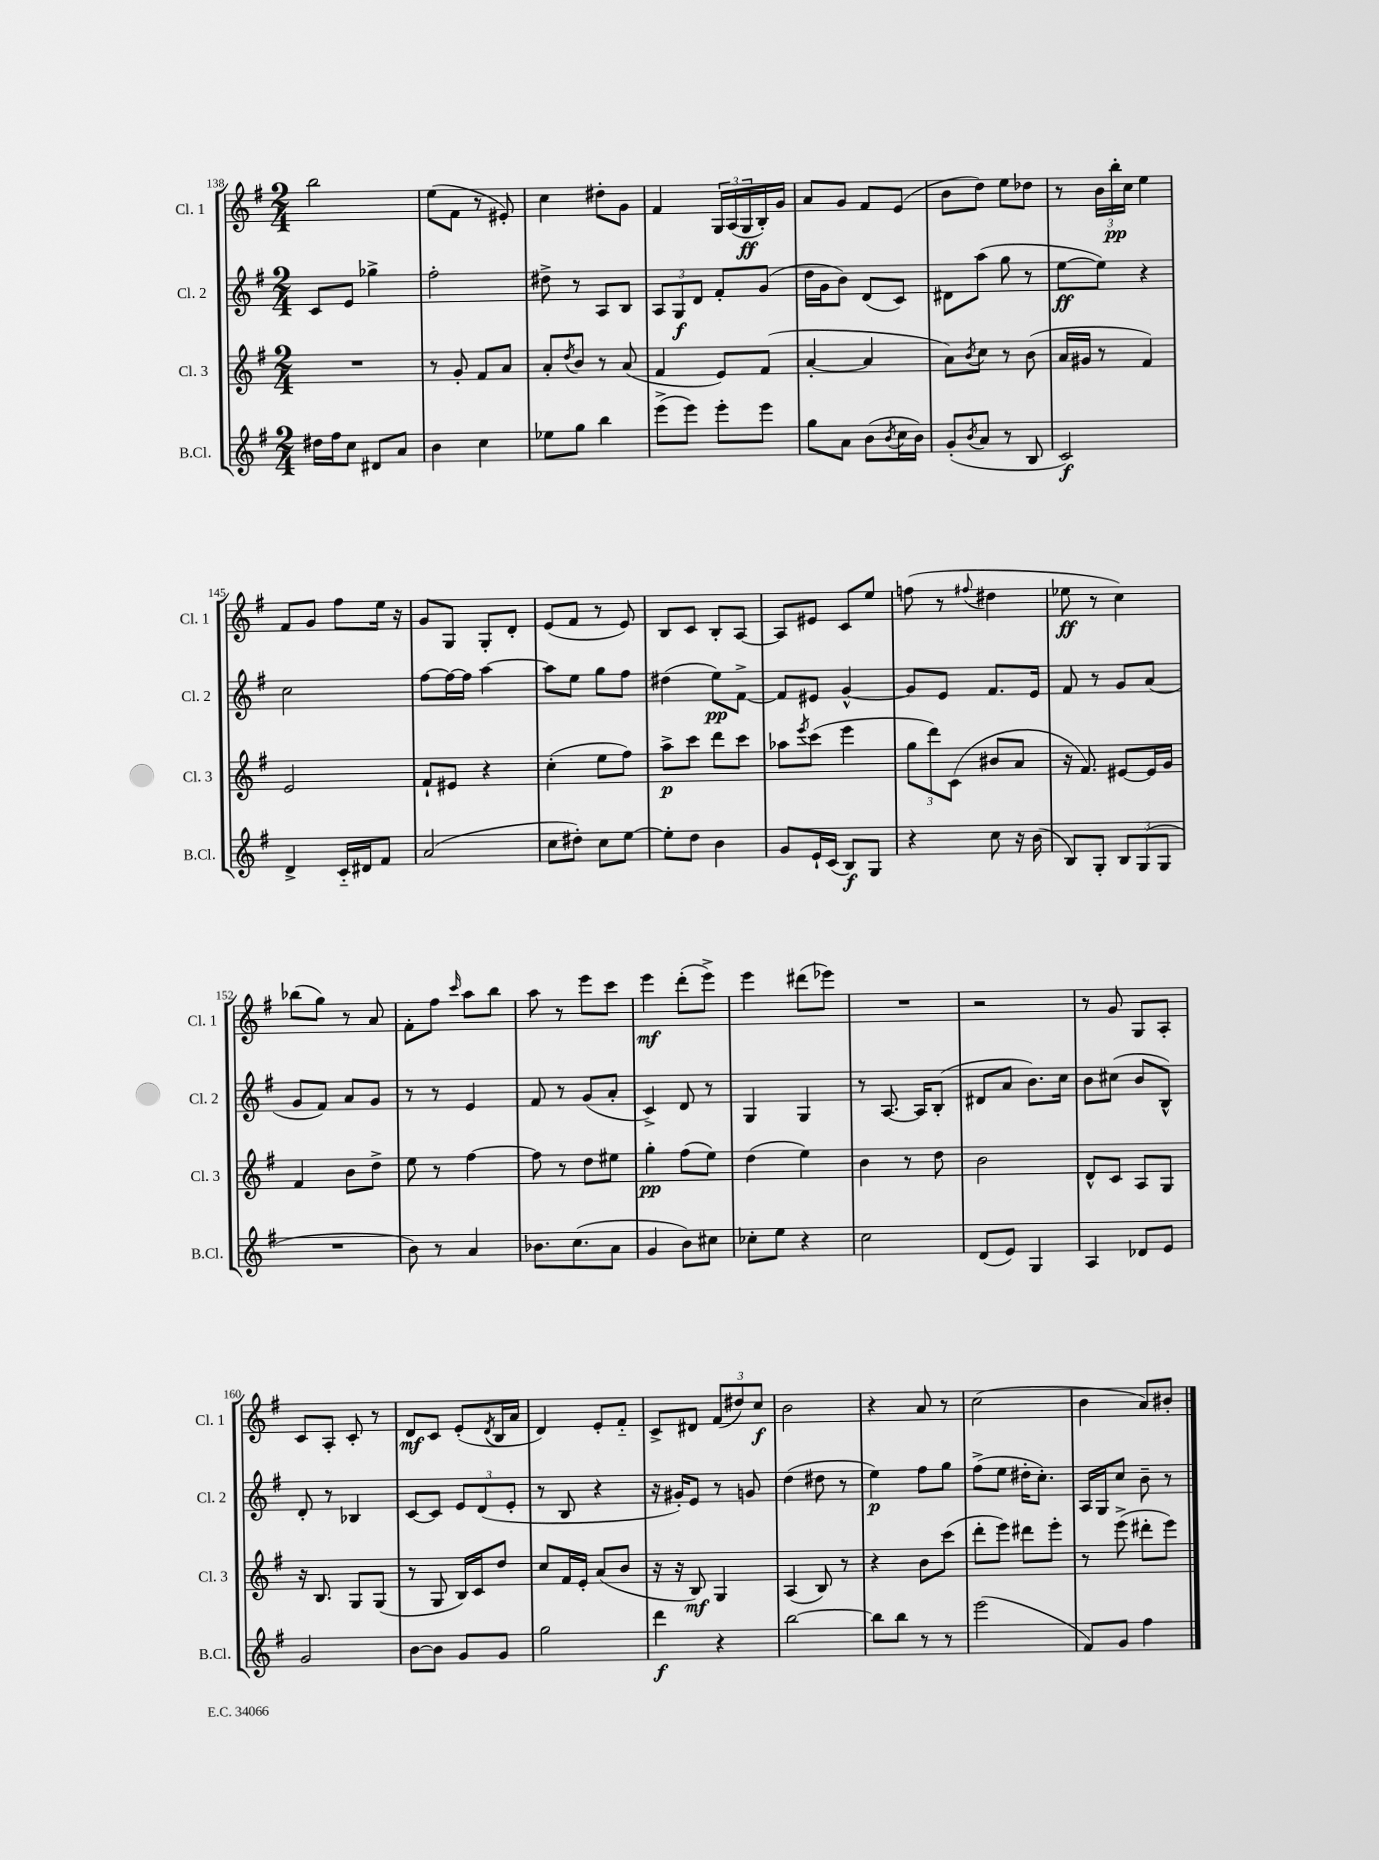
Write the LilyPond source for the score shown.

<<
\new StaffGroup <<
\new Staff = "s0" \with { instrumentName = "Cl. 1" shortInstrumentName = "Cl. 1" } {
    \clef treble \key g \major \numericTimeSignature \time 2/4
    b''2 |
    e''8( fis'8 r8 eis'8-.) |
    c''4 dis''8-. g'8 |
    fis'4 \tuplet 3/2 { g16 a16( g16\ff } b16-.) g'16 |
    a'8 g'8 fis'8 e'8( |
    b'8 d''8) e''8 des''8 |
    r8 \tuplet 3/2 { b'16 b''16-.\pp c''16 } e''4 |
    fis'8 g'8 fis''8 e''16 r16 |
    g'8 g8 g8-. d'8-. |
    e'8( fis'8 r8 e'8) |
    b8 c'8 b8-. a8~ |
    a8 eis'8 c'8 e''8 |
    f''8( r8 \appoggiatura { fis''8 } dis''4 |
    ees''8\ff r8 c''4) |
    bes''8( g''8) r8 a'8 |
    fis'8-. fis''8 \grace { c'''16 } a''8 b''8 |
    a''8 r8 e'''8 c'''8 |
    e'''4\mf d'''8-.( e'''8->) |
    e'''4 dis'''8( ees'''8) |
    R2 |
    r2 |
    r8 g'8 g8 a8-. |
    c'8 a8-. c'8-. r8 |
    d'8\mf c'8 e'8-.( \acciaccatura { d'8 } b16 a'16 |
    d'4) e'8-. fis'8-_ |
    c'8-> dis'8 \tuplet 3/2 { fis'8( dis''8) c''8\f } |
    b'2 |
    r4 a'8 r8 |
    c''2( |
    b'4 a'8) bis'8-. \bar "|." |
}
\new Staff = "s1" \with { instrumentName = "Cl. 2" shortInstrumentName = "Cl. 2" } {
    \clef treble \key g \major \numericTimeSignature \time 2/4
    c'8 e'8 ges''4-> |
    fis''2-. |
    dis''8-> r8 a8 b8 |
    \tuplet 3/2 { a8 g8\f d'8 } fis'8-. g'8( |
    d''16 g'16 b'8) d'8( c'8) |
    dis'8 a''8( g''8 r8 |
    e''8~\ff e''8) r4 |
    c''2 |
    fis''8~ fis''16~ fis''16 a''4~ |
    a''8 e''8 g''8 fis''8 |
    dis''4( e''8\pp) fis'8~-> |
    fis'8 eis'8 g'4~-^ |
    g'8 e'8 fis'8. e'16 |
    fis'8 r8 g'8 a'8( |
    g'8 fis'8) a'8 g'8 |
    r8 r8 e'4 |
    fis'8 r8 g'8( a'8-. |
    c'4->) d'8 r8 |
    g4 g4 |
    r8 a8.~ a16 b8-.( |
    dis'8 a'8 b'8.) c''16 |
    b'8 cis''8( b'8 b8-^) |
    d'8-. r8 bes4 |
    c'8~ c'8 \tuplet 3/2 { e'8 d'8( e'8-. } |
    r8 b8 r4 |
    r16 gis'16-.) e'8 r8 g'8 |
    d''4( dis''8 r8 |
    e''4\p) fis''8 g''8 |
    fis''8->( e''8 dis''16-. c''8.-.) |
    a16 g16 c''8 b'8-- r8 \bar "|." |
}
\new Staff = "s2" \with { instrumentName = "Cl. 3" shortInstrumentName = "Cl. 3" } {
    \clef treble \key g \major \numericTimeSignature \time 2/4
    R2 |
    r8 g'8-. fis'8 a'8 |
    a'8-. \acciaccatura { d''8 } b'8 r8 a'8( |
    fis'4 e'8) fis'8( |
    a'4~-. a'4 |
    a'8) \acciaccatura { b'8 } c''8 r8 b'8( |
    a'16 gis'16 r8 fis'4) |
    e'2 |
    fis'8-! eis'8 r4 |
    c''4-.( e''8 fis''8) |
    a''8->\p c'''8 d'''8 c'''8 |
    aes''8 \acciaccatura { e'''8 } c'''8( e'''4 |
    \tuplet 3/2 { g''8 d'''8) c'8( } bis'8 a'8 |
    r16 fis'8.) eis'8~ eis'16 g'16 |
    fis'4 b'8 d''8-> |
    e''8 r8 fis''4~ |
    fis''8 r8 d''8 eis''8 |
    g''4-.\pp fis''8( e''8) |
    d''4( e''4) |
    b'4 r8 d''8 |
    b'2 |
    d'8-^ c'8 a8 g8 |
    r16 b8. g8 g8( |
    r8 g8 b16) c'16 d''8 |
    c''8 fis'16 e'16-. a'8( b'8 |
    r16 r16 b8\mf) g4 |
    a4( b8) r8 |
    r4 b'8 c'''8( |
    d'''8-. e'''8) dis'''8 e'''8-. |
    r8 e'''8->( dis'''8-. e'''8) \bar "|." |
}
\new Staff = "s3" \with { instrumentName = "B.Cl." shortInstrumentName = "B.Cl." } {
    \clef treble \key g \major \numericTimeSignature \time 2/4
    dis''16 fis''16 c''8 dis'8 a'8 |
    b'4 c''4 |
    ees''8 g''8 b''4 |
    e'''8->( e'''8) e'''8-. e'''8 |
    g''8 a'8 b'8( \acciaccatura { b'8 } c''16 b'16) |
    g'8-.( \acciaccatura { b'8 } a'8 r8 b8 |
    c'2\f) |
    d'4-> c'16-_ dis'16 fis'8 |
    a'2( |
    c''8 dis''8-.) c''8 e''8~ |
    e''8-. d''8 b'4 |
    g'8 e'16-! c'16( b8\f) g8 |
    r4 c''8 r16 b'16( |
    b8) g8-. \tuplet 3/2 { b8 g8( g8 } |
    R2 |
    b'8) r8 a'4 |
    bes'8. c''8.( a'8 |
    g'4 b'8) cis''8 |
    ces''8-. e''8 r4 |
    c''2 |
    d'8( e'8) g4 |
    a4 des'8 e'8 |
    g'2 |
    b'8~ b'8 g'8 g'8 |
    g''2 |
    d'''4\f r4 |
    b''2~ |
    b''8 b''8 r8 r8 |
    e'''2( |
    fis'8) g'8 fis''4 \bar "|." |
}
>>
>>
\layout { \context { \Score currentBarNumber = #138 } }
